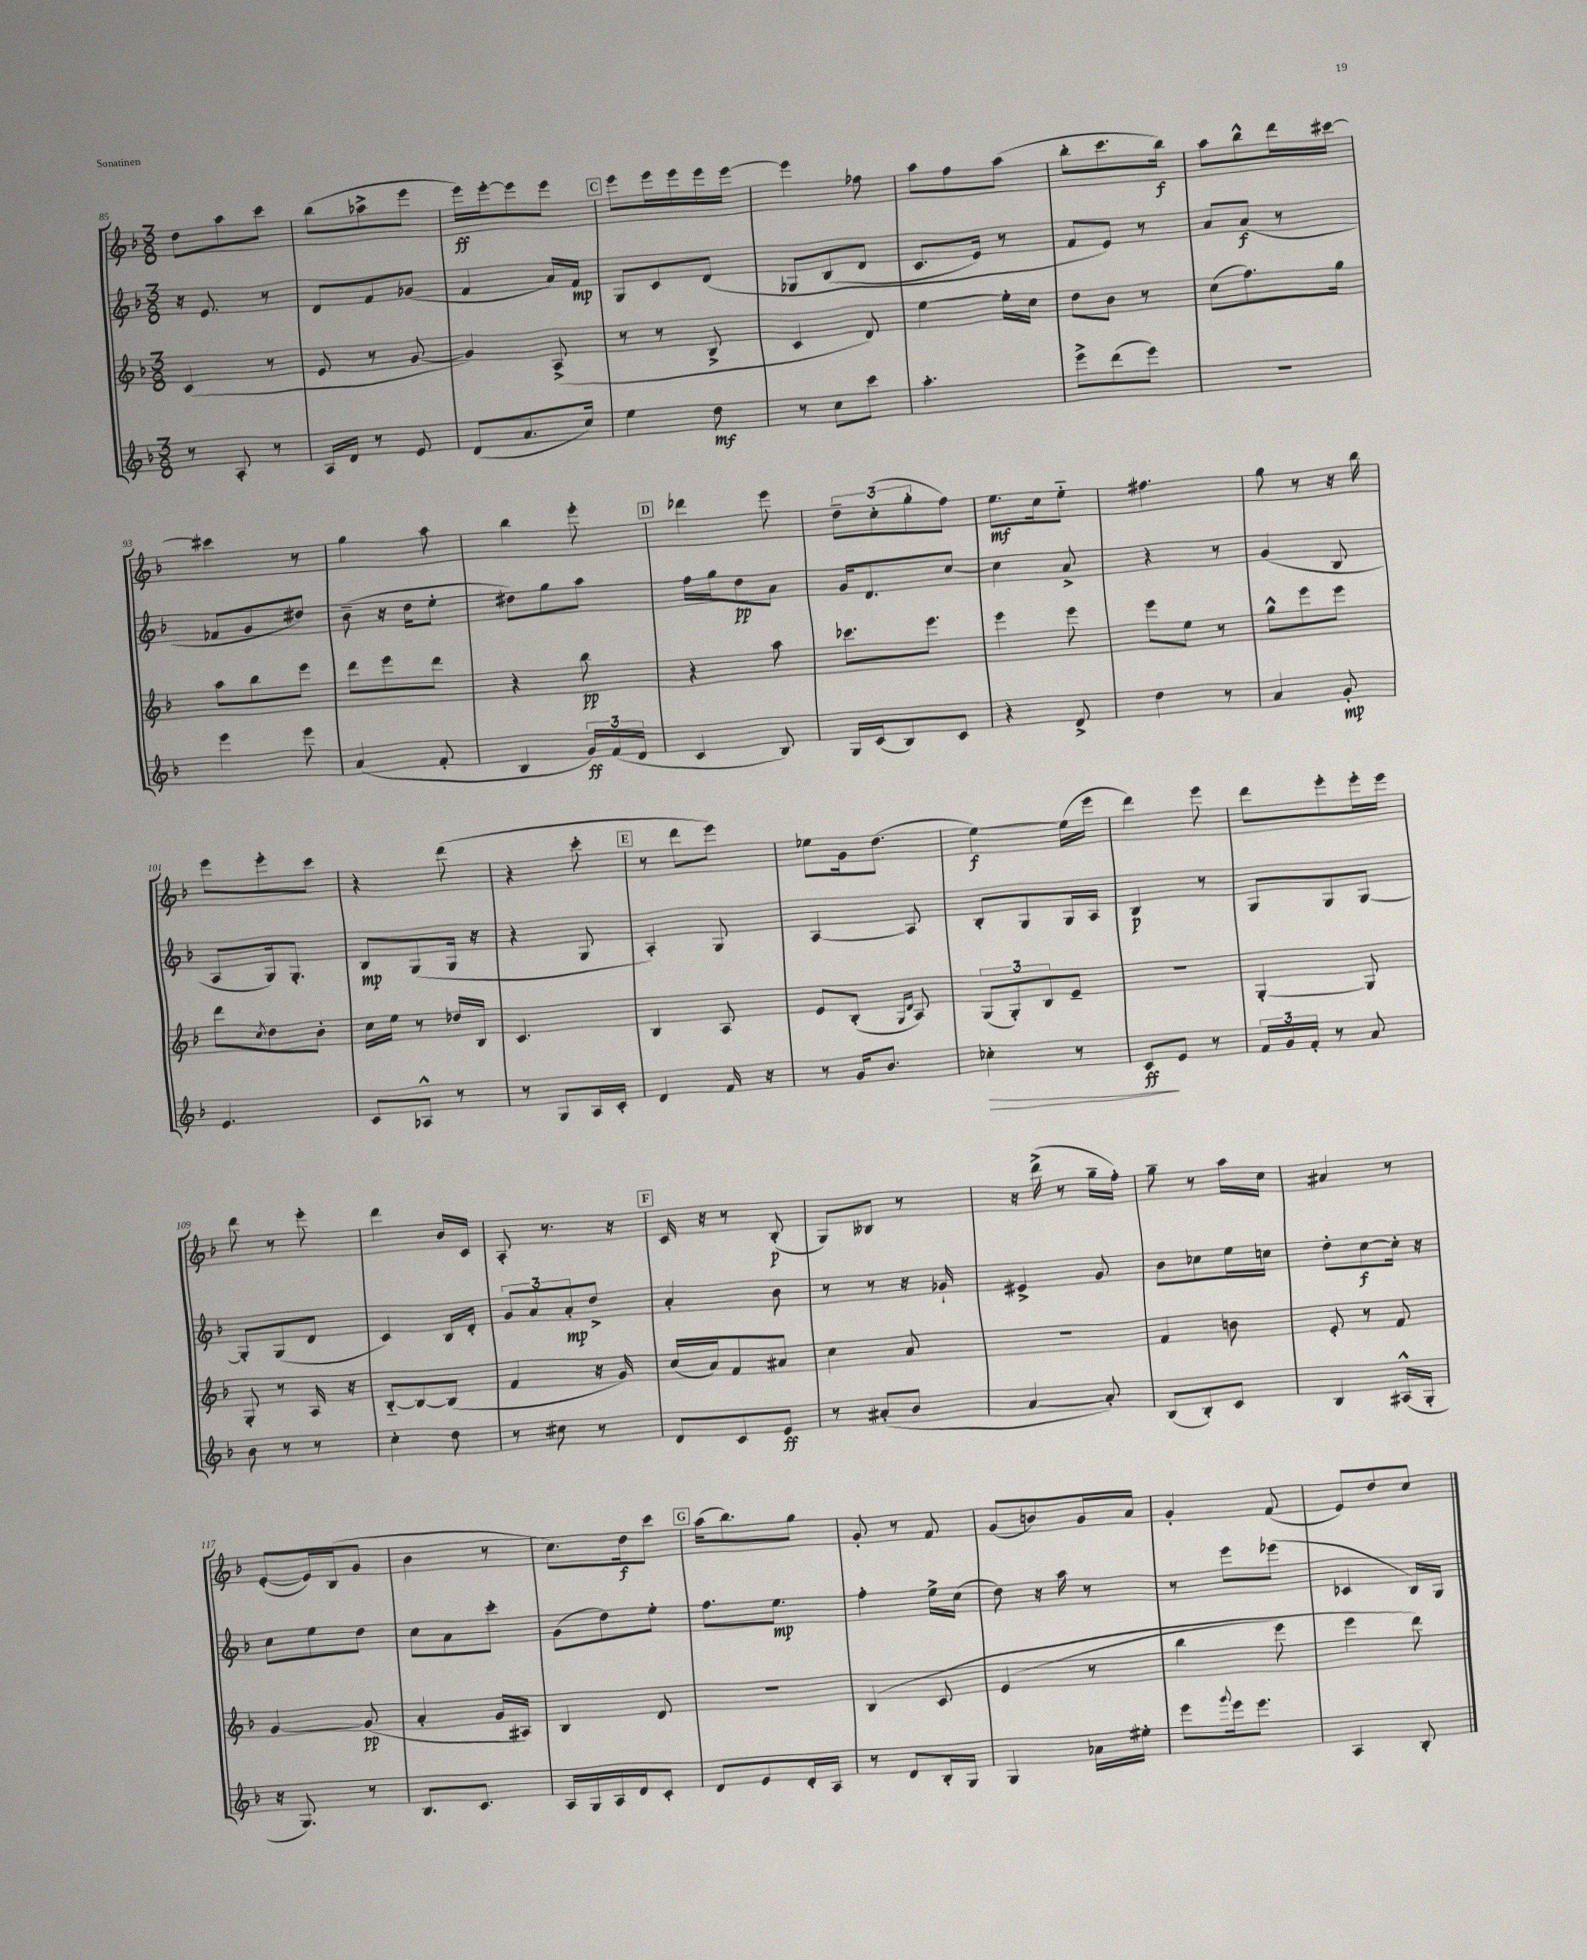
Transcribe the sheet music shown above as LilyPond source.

<<
\new StaffGroup <<
\new Staff = "s0" {
    \clef treble \key f \major \numericTimeSignature \time 3/8
    d''8 a''8 c'''8 |
    bes''8( aes''8-> e'''8 |
    e'''16\ff) e'''16~-. e'''8 e'''8 |
    \mark \markup { \box "C" } e'''8 e'''16 e'''16 e'''16 e'''16~ |
    e'''4 fes''8 |
    a''8 f''8 a''8( |
    bes''8-. c'''8. bes''16\f) |
    a''8 bes''8-^ d'''16 cis'''16~ |
    cis'''4 r8 |
    g''4 a''8 |
    bes''4 e'''8-. |
    \mark \markup { \box "D" } des'''4 e'''8 |
    \tuplet 3/2 { d''8-- c''8-.( g''8-. } f''8) |
    e''8.\mf c''16 e''8-_ |
    fis''4. |
    g''8 r8 r16 bes''16 |
    e'''8 e'''8-. c'''8 |
    r4 d'''8( |
    r4 c'''8-. |
    \mark \markup { \box "E" } r8 d'''8 e'''8) |
    ees''8 g'16 d''8.( |
    e''4~\f) e''16( e'''16 |
    d'''4) e'''8 |
    d'''8 e'''8-. e'''16-. e'''16 |
    d'''8 r8 e'''8-. |
    d'''4 bes'16 c'16 |
    a8-. r8. r16 |
    \mark \markup { \box "F" } c'16 r16 r8 bes8-.\p( |
    g8) beses8 r8 |
    r16 d'''16->( r8 g''16-- f''16-.) |
    g''8-- r8 a''16 c''16 |
    ais'4 r8 |
    e'8~-.( e'16) bes16( g'8 |
    bes'4 r8 |
    c''8.) d''16\f c'''8 |
    \mark \markup { \box "G" } a''16( bes''8.) g''8 |
    g'8-. r8 f'8 |
    g'8( b'8) g'16 a'16 |
    g'4-. f'8( |
    e'8) d''8 c''8 \bar "|." |
}
\new Staff = "s1" {
    \clef treble \key f \major \numericTimeSignature \time 3/8
    r16 e'8. r8 |
    d'8 f'8 ges'8( |
    f'4 a'16) f'16\mp |
    \mark \markup { \box "C" } g8 c'8 d'8\( |
    ges8 bes8( d'8 |
    c'8. e'16) r8 |
    f'8 e'8\) r8 |
    a'8 a'8\f( r8 |
    fes'8 g'8 dis''8) |
    bes'8--( r16 d''16 e''8-. |
    dis''8) g''8 a''8 |
    \mark \markup { \box "D" } f''16 g''16 d''8\pp a'8 |
    g'16 d'8. c''8~ |
    c''4 a'8-> |
    r4 r8 |
    g'4( bes8 |
    a8 g16) g8.-. |
    bes8\mp g8( g16 r16 |
    r4 g8 |
    \mark \markup { \box "E" } a4-.) g8 |
    a4~ a8 |
    bes8-. g8 g16 a16 |
    bes4\p r8 |
    g8 g8 g8~ |
    g8-. g8( d'8 |
    c'4) bes16 d'16-. |
    \tuplet 3/2 { g'8 a'8 a'8-.\mp } d''8-> |
    \mark \markup { \box "F" } a'4-. bes'8 |
    r8 r8 r16 ges'16-! |
    eis'4-> g'8 |
    bes'8 ces''8 e''16 c''16 |
    d''8-. c''8~\f c''16-. r16 |
    c''8 e''8 d''8 |
    c''8 a'8 c'''8-. |
    g'8( d''8) e''8-. |
    \mark \markup { \box "G" } f''8. e''8.\mp |
    f''4-. e''16-> c''16( |
    d''8) r16 a''16 r8 |
    r8 e'''8 ees'''8( |
    ces'4 bes16) g16 \bar "|." |
}
\new Staff = "s2" {
    \clef treble \key f \major \numericTimeSignature \time 3/8
    c'4( r8 |
    e'8 r8 g'8~ |
    g'4) a8->( |
    \mark \markup { \box "C" } r8 r8 bes8-> |
    c'4 d'8) |
    e''4~ e''16-. c''16 |
    d''8 bes'8 r8 |
    c''8( f''8.) g''16 |
    a''8 bes''8 e'''8 |
    d'''8 e'''8 d'''8 |
    r4 bes''8\pp |
    \mark \markup { \box "D" } r4 a''8 |
    ces'''8. e'''8. |
    e'''4 e'''8 |
    e'''8 e''8 r8 |
    g''8-^ e'''8 e'''8 |
    d'''8 \acciaccatura { c''8 } d''8 bes'8-. |
    c''16 e''16 r8 des''16 bes16 |
    c'4. |
    \mark \markup { \box "E" } bes4 a8 |
    e'8 bes8-.( \grace { g16 d'16 } a8) |
    \tuplet 3/2 { g8( g8-.) bes8 } e'8-- |
    R4. |
    g4~-. g8 |
    g8-. r8 a16 r16 |
    bes8~-_ bes8~ bes8( |
    f'4 r16 g'16) |
    \mark \markup { \box "F" } c''16( a'16) f'8 ais'8 |
    c''4 a'8 |
    r4. |
    f'4 b'8 |
    e'8-. r8 f'8 |
    g'4~ g'8\pp( |
    a'4-. g'16 ais16) |
    bes4 d'8 |
    \mark \markup { \box "G" } R4. |
    bes4\( c'8 |
    e'4( r8 |
    bes''4 e'''8) |
    e'''4 d'''8\) \bar "|." |
}
\new Staff = "s3" {
    \clef treble \key f \major \numericTimeSignature \time 3/8
    r8 a8-. r8 |
    a16 d'16 r8 e'8 |
    d'8( a'8. c''16) |
    \mark \markup { \box "C" } e''4 d''8\mf |
    r8 c''8 c'''8 |
    a''4.-. |
    e'''8-> d'''8( e'''8) |
    R4. |
    e'''4 e'''8 |
    a'4( f'8-. |
    bes4 \tuplet 3/2 { g'16\ff) f'16( d'16 } |
    \mark \markup { \box "D" } c'4 bes8) |
    g16 c'16( bes8) c'8 |
    r4 d'8-> |
    d''4 r8 |
    a'4 g'8-.\mp |
    e'4. |
    c'8 aes8-^ r8 |
    r8 g8 a16 c'16-. |
    \mark \markup { \box "E" } d'4 f'16 r16 |
    r8 g'16 bes'8. |
    ces''4-.\> r8 |
    c'8\ff\! e'8 r8 |
    \tuplet 3/2 { f'16 g'16 f'16-. } r8 a'8 |
    bes'8 r8 r8 |
    c''4-. d''8 |
    r8 cis''8 r8 |
    \mark \markup { \box "F" } d'8 c'8 e'8\ff |
    r8 ais'8-.( bes'8 |
    a'4~ a'8-.) |
    bes8( bes8-.) c'8 |
    bes4 ais16-^( g16-. |
    r16 g8.) r8 |
    bes8. c'8. |
    a16 g16 a16 d'16 c'8-. |
    \mark \markup { \box "G" } d'8 e'8 d'16-. a16 |
    r8 d'8 bes16-. g16 |
    g4 aes'16 eis''16-. |
    e'''8 \appoggiatura { g'''8 } e'''16 e'''8. |
    a4 bes8-. \bar "|." |
}
>>
>>
\layout { \context { \Score currentBarNumber = #85 } }
